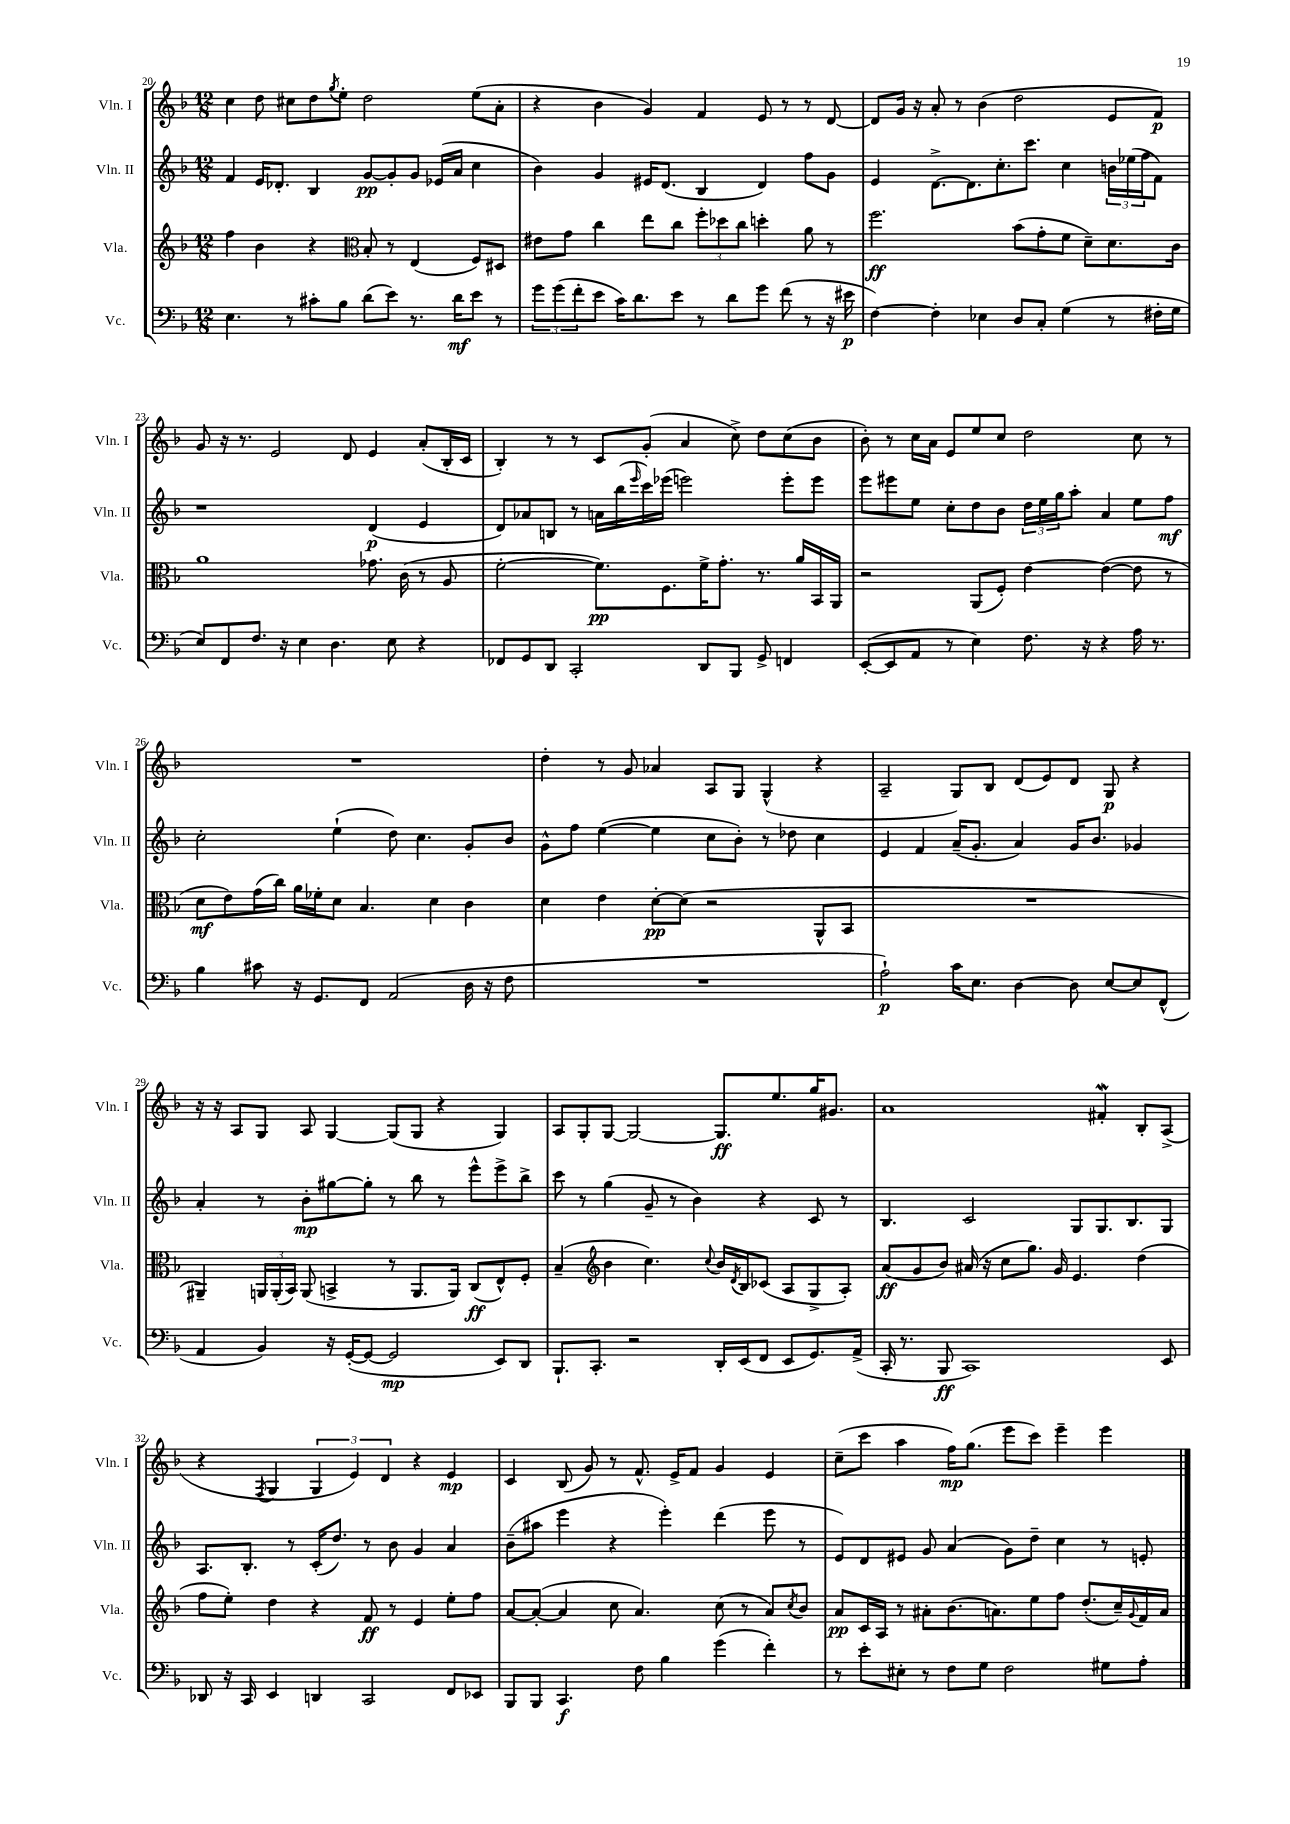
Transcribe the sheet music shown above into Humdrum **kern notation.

**kern	**kern	**kern	**kern
*staff4	*staff3	*staff2	*staff1
*clefF4	*clefG2	*clefG2	*clefG2
*k[b-]	*k[b-]	*k[b-]	*k[b-]
*M12/8	*M12/8	*M12/8	*M12/8
4.E	4ff	4f	4cc
.	4b-	16e	8dd
.	.	8.d-'	.
8r	.	.	8cc#
8c#'	4r	4B-	8dd
.	.	.	8qgg
8B-	.	.	8ee'
*	*clefC3	*	*
(8d	8B-'	[8g	2dd
8e)	8r	8g']	.
8.r	(4E	8g	.
.	.	(16e-	.
16d	.	16a	.
8e	8F)	4cc	(8ee
8r	8D#	.	8a'
=	=	=	=
12g	8e#	4b-)	4r
(12g	.	.	.
.	8g	.	.
12f'	.	.	.
8e	4cc	4g	4b-
16c)	.	.	.
8.d	.	.	.
.	8ee	16e#	4g)
.	.	(8.d	.
8e	8cc	.	.
8r	12ff'	4B-	4f
.	12dd-	.	.
8d	.	.	.
.	12cc	.	.
8g	4dd'	4d)	8e
(8f	.	.	8r
8r	8a	8ff	8r
16r	8r	8g	[8d
16e#	.	.	.
=	=	=	=
[4F)	2.ff	4e	8d]
.	.	.	16g
.	.	.	16r
4F']	.	[8.d^	8a'
.	.	.	8r
.	.	8.d]	.
4E-	.	.	(4b-
.	.	8.cc'	.
8D	(8b-	.	2dd
.	.	8.ccc	.
8C'	8g'	.	.
(4G	8f	4cc	.
.	8d~)	.	.
8r	8.d	24b	8e
.	.	(24ee-	.
.	.	24ff	.
16F#'	.	8f)	8f)
16G	16c	.	.
=	=	=	=
8E)	1a	1r	8g
8FF	.	.	16r
.	.	.	8.r
8.F	.	.	.
.	.	.	2e
16r	.	.	.
4E	.	.	.
4.D	.	.	.
.	.	.	8d
.	8.g-	(4d	4e
8E	.	.	.
.	(16c	.	.
4r	8r	4e	(8a'
.	8A	.	16B-'
.	.	.	16c
=	=	=	=
8FF-	[2f'	8d)	4B-')
8GG	.	8a-	.
8DD	.	8B	8r
2CC'	.	8r	8r
.	8.f])	16a	8c
.	.	(16bb-	.
.	.	16qqeee	.
.	.	16ccc)	(8g'
.	8.F	(16eee-	.
.	.	2eee)	4a
8DD	16f^	.	.
.	8.g'	.	.
8BBB-	.	.	8cc^)
8GG^	8.r	.	8dd
4FF	.	8eee'	(8cc
.	16a	.	.
.	16BB-	8eee	8b-
.	16AA	.	.
=	=	=	=
([8EE'	2r	8eee	8b-')
8EE]	.	8eee#	8r
8AA	.	8ee	16cc
.	.	.	16a
8r	.	8cc'	8e
4E)	(8AA	8dd	8ee
.	8F')	8b-	8cc
8.F	[4e	24dd	2dd
.	.	24ee	.
.	.	24gg	.
.	.	8aa'	.
16r	.	.	.
4r	(4e_	4a	.
16A	8e]	8ee	8cc
8.r	.	.	.
.	8r	8ff	8r
=	=	=	=
4B-	8d	2cc'	1.r
.	8e)	.	.
8c#	(16g	.	.
.	16cc)	.	.
16r	16a	.	.
8.GG	16f-'	.	.
.	8d	(4ee`	.
8FF	4.B-	.	.
(2AA	.	8dd)	.
.	.	4.cc	.
.	4d	.	.
16D	4c	8g'	.
16r	.	.	.
8F	.	8b-	.
=	=	=	=
1.r	4d	8g^^	4dd'
.	.	8ff	.
.	4e	([4ee	8r
.	.	.	8g
.	[8d'	4ee]	4a-
.	(8d]	.	.
.	2r	8cc	8A
.	.	8b-')	8G
.	.	8r	(4G^^
.	.	8dd-	.
.	8AA^^	4cc	4r
.	8BB-	.	.
=	=	=	=
2A`)	1.r	4e	2A~
.	.	4f	.
16c	.	(16a~	8G)
8.E	.	8.g'	.
.	.	.	8B-
[4D	.	4a)	(8d
.	.	.	8e)
8D]	.	16g	8d
.	.	8.b-	.
[8E	.	.	8G
8E]	.	4g-	4r
(8FF^^	.	.	.
=	=	=	=
4AA	4AA#~)	4a'	16r
.	.	.	16r
.	.	.	8A
4BB-)	24AA	8r	8G
.	(24AA'	.	.
.	24BB-)	.	.
.	(8AA	8b-'	8A
16r	4BB^	[8gg#	[4G
([16GG'	.	.	.
8GG_	.	8gg#']	.
2GG]	8r	8r	(8G]
.	8.AA	8bb-	8G
.	.	8r	4r
.	16AA)	.	.
.	(8C	8eee^^	.
8EE)	8E^^)	8eee^	4G)
8DD	8F'	8bb-^	.
=	=	=	=
8.BBB-`	(4B-~	8ccc	8A
.	.	8r	8G'
8.CC'	.	.	.
*	*clefG2	*	*
.	4b-	(4gg	[8G
2r	.	.	2G_
.	4.cc)	8g~	.
.	.	8r	.
.	.	4b-)	.
.	8qqcc	.	.
16DD'	16b-	.	8.G]
.	8qd	.	.
(16EE	16B-	.	.
8FF	(8c-	4r	.
.	.	.	8.ee
8EE	8A	.	.
8.GG)	8G^	8c	16gg
.	.	.	8.g#
.	8A')	8r	.
(16AA^	.	.	.
=	=	=	=
16CC'	(8a	4.B-	1a
8.r	.	.	.
.	8g	.	.
8BBB-	8b-)	.	.
1CC)	(16a#	2c	.
.	16r	.	.
.	8cc	.	.
.	8.gg)	.	.
.	16g	.	.
.	4.e	8G	.
.	.	8.G	4f#'
.	.	8.B-	.
.	(4dd	.	8B-'
8EE	.	8G	(8A^
=	=	=	=
8DD-	8ff	8.A	4r
16r	8ee')	.	.
16CC	.	8.B-'	.
.	.	.	8qF
4EE	4dd	.	4G
.	.	8r	.
4DD	4r	(16c'	6G
.	.	8.dd)	.
.	.	.	6e)
2CC	8f	8r	.
.	.	.	6d
.	8r	8b-	.
.	4e	4g	4r
8FF	8ee'	4a	4e
8EE-	8ff	.	.
=	=	=	=
8BBB-	[8a	(8b-~	4c
8BBB-	(8a'_	8aa#	.
4.CC	4a]	4eee	(8B-
.	.	.	8g)
.	8cc	4r	8r
8F	4.a)	.	8.f^^
4B-	.	4eee')	.
.	.	.	16e^
.	.	.	8f
(4g	(8cc	(4ddd	4g
.	8r	.	.
4f')	8a)	8eee	4e
.	8qcc	.	.
.	8b-	8r	.
=	=	=	=
8r	8a	8e)	(8cc~
8e'	16c	8d	8ccc
.	16A	.	.
8E#'	8r	8e#	4aa
8r	8a#'	8g	.
8F	(8.b-	(4a	16ff)
.	.	.	(8.gg
8G	.	.	.
.	8.a)	.	.
2F	.	8g)	8eee
.	8ee	8dd~	8ccc)
.	8ff	4cc	4eee~
.	(8.dd'	.	.
8G#	.	8r	4eee
.	16cc~)	.	.
.	8qqg	.	.
8A'	16f	8e'	.
.	16a	.	.
==	==	==	==
*-	*-	*-	*-
